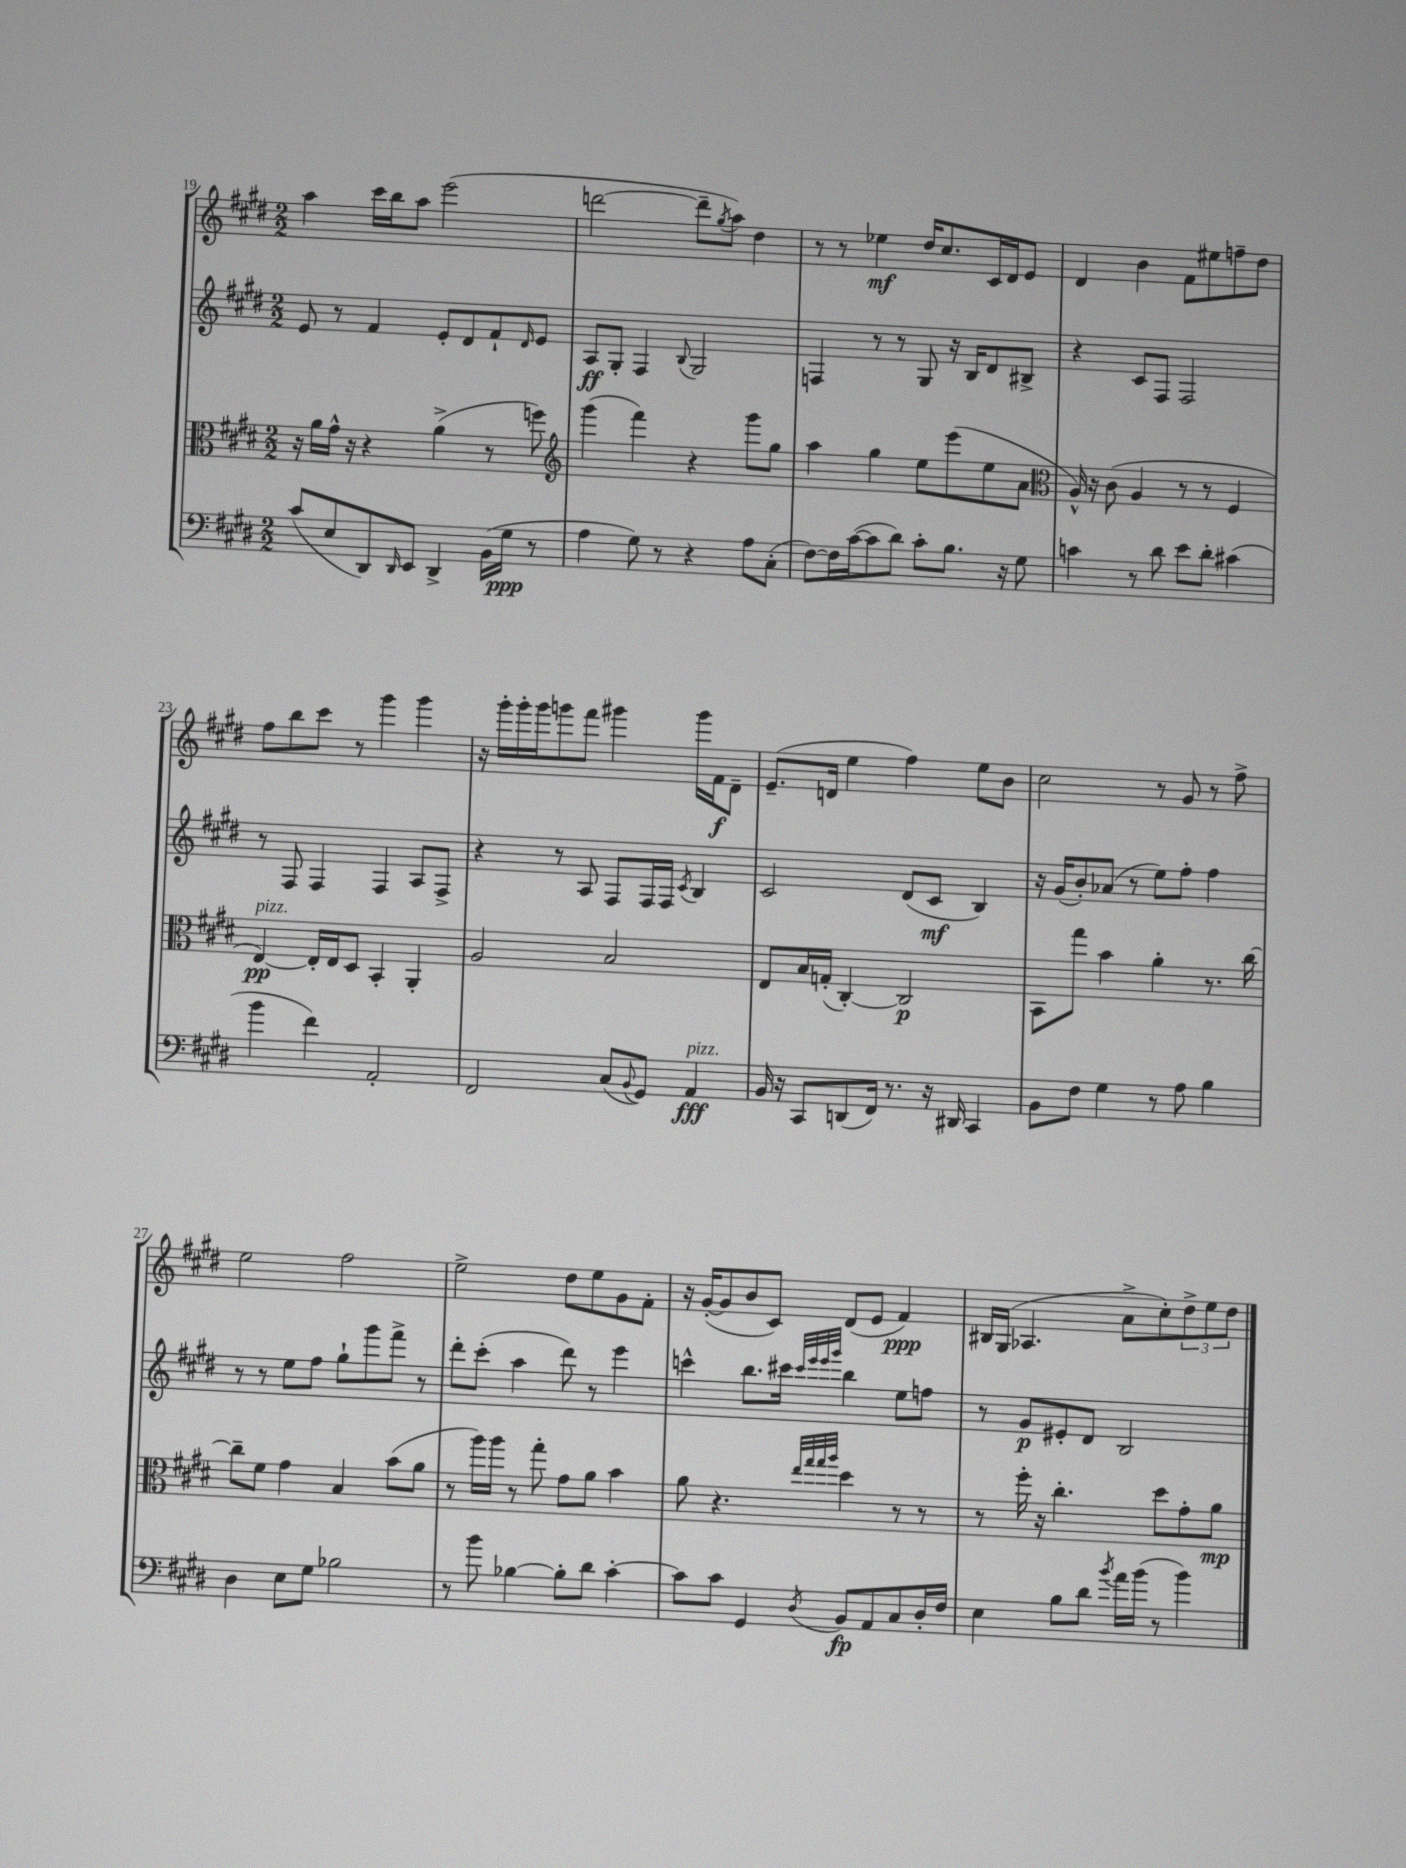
<<
\new StaffGroup <<
\new Staff = "s0" {
    \clef treble \key e \major \numericTimeSignature \time 2/2
    a''4 cis'''16 b''16 a''8 e'''2( |
    d'''2~ d'''8-- \acciaccatura { gis''8 } a''8) dis''4 |
    r8 r8 ees''4\mf dis''16 cis''8. cis'16 dis'16 e'8 |
    dis'4 b'4 fis'8 eis''8 f''8-- dis''8 |
    fis''8 b''8 cis'''8 r8 gis'''4 gis'''4 |
    r16 gis'''16-. gis'''16-. gis'''16 g'''8 fis'''8 gis'''4 gis'''16 fis'16\f dis'8-- |
    e'8.--( d'16 e''4 fis''4) e''8 b'8 |
    cis''2 r8 gis'8 r8 fis''8-> |
    e''2 fis''2 |
    e''2-> dis''8 e''8 gis'8 fis'8-. |
    r16 gis'16~-.( gis'8 b'8 cis'8) dis'8( e'8 fis'4\ppp) |
    bis16 gis16( aes4. a'8-> cis''8-.) \tuplet 3/2 { dis''8-> e''8 dis''8 } \bar "|." |
}
\new Staff = "s1" {
    \clef treble \key e \major \numericTimeSignature \time 2/2
    e'8 r8 fis'4 e'8-. dis'8 fis'8-! \grace { dis'16 } e'8 |
    a8\ff gis8-. fis4 \appoggiatura { b8 } gis2 |
    f4 r8 r8 gis8 r16 b16 dis'8 bis8-> |
    r4 cis'8 fis8 fis2 |
    r8 fis8 fis4 fis4 a8 fis8-> |
    r4 r8 a8 fis8 fis16 fis16 \acciaccatura { cis'8 } b4 |
    cis'2 dis'8( cis'8\mf b4) |
    r16 gis'16( b'8-.) aes'8( r8 e''8) fis''8-. fis''4 |
    r8 r8 e''8 fis''8 gis''8-! gis'''8 fis'''8-> r8 |
    dis'''8-. cis'''8-.( a''4 dis'''8) r8 e'''4 |
    c'''4-^ b''8. cis'''16 \grace { cis'''32 e'''32 e'''32 gis'''32 } b''4 e''8 f''8 |
    r8 gis'8\p eis'8-. dis'8 b2 \bar "|." |
}
\new Staff = "s2" {
    \clef alto \key e \major \numericTimeSignature \time 2/2
    r16 a'16 gis'16-^ r16 r4 a'4->( r8 f''8) |
    \clef treble gis'''4( fis'''4) r4 gis'''8 gis''8 |
    a''4 gis''4 e''8 e'''8( e''8 a'8 |
    \clef alto a16-^) r16 cis'8( a4 r8 r8 fis4 |
    e4~\pp^\markup { \italic "pizz." }) e16-. e16 dis8 b,4-. a,4-. |
    a2 b2 |
    e8 b16 g16-.( cis4~-.) cis2\p |
    b,8 gis''8 b'4 a'4-. r8. cis''16~ |
    cis''8-- fis'8 gis'4 b4 b'8( a'8 |
    r8 a''16) a''16 r8 gis''8-. gis'8 a'8 b'4 |
    a'8 r4. \grace { e''32 gis''32 gis''32 a''32 } dis''4 r8 r8 |
    r8 fis''16-. r16 cis''4.-. dis''8 gis'8-. a'8\mp \bar "|." |
}
\new Staff = "s3" {
    \clef bass \key e \major \numericTimeSignature \time 2/2
    cis'8( e8 dis,8) \grace { dis,16 } e,8 dis,4-> b,16( gis16\ppp r8 |
    a4 gis8) r8 r4 a8 cis8-.( |
    fis8~) fis16 cis'16~( cis'8 dis'8) cis'8-. b8. r16 gis8 |
    c'4 r8 dis'8 e'8 dis'8-. cis'4( |
    b'4 fis'4) a,2-. |
    fis,2 cis8( \appoggiatura { b,8 } gis,8) a,4\fff^\markup { \italic "pizz." } |
    b,16 r16 cis,8 d,8( fis,16) r8. r16 dis,16 cis,4 |
    b,8 fis8 gis4 r8 a8 b4 |
    dis4 e8 gis8 bes2 |
    r8 b'8 bes4~ bes8-. dis'8 cis'4~-. |
    cis'8 cis'8 gis,4 \acciaccatura { dis8 } b,8\fp a,8 cis8 dis16-. fis16 |
    e4 b8 dis'8 \acciaccatura { b'8 } a'16 b'16( r8 b'4) \bar "|." |
}
>>
>>
\layout { \context { \Score currentBarNumber = #19 } }
